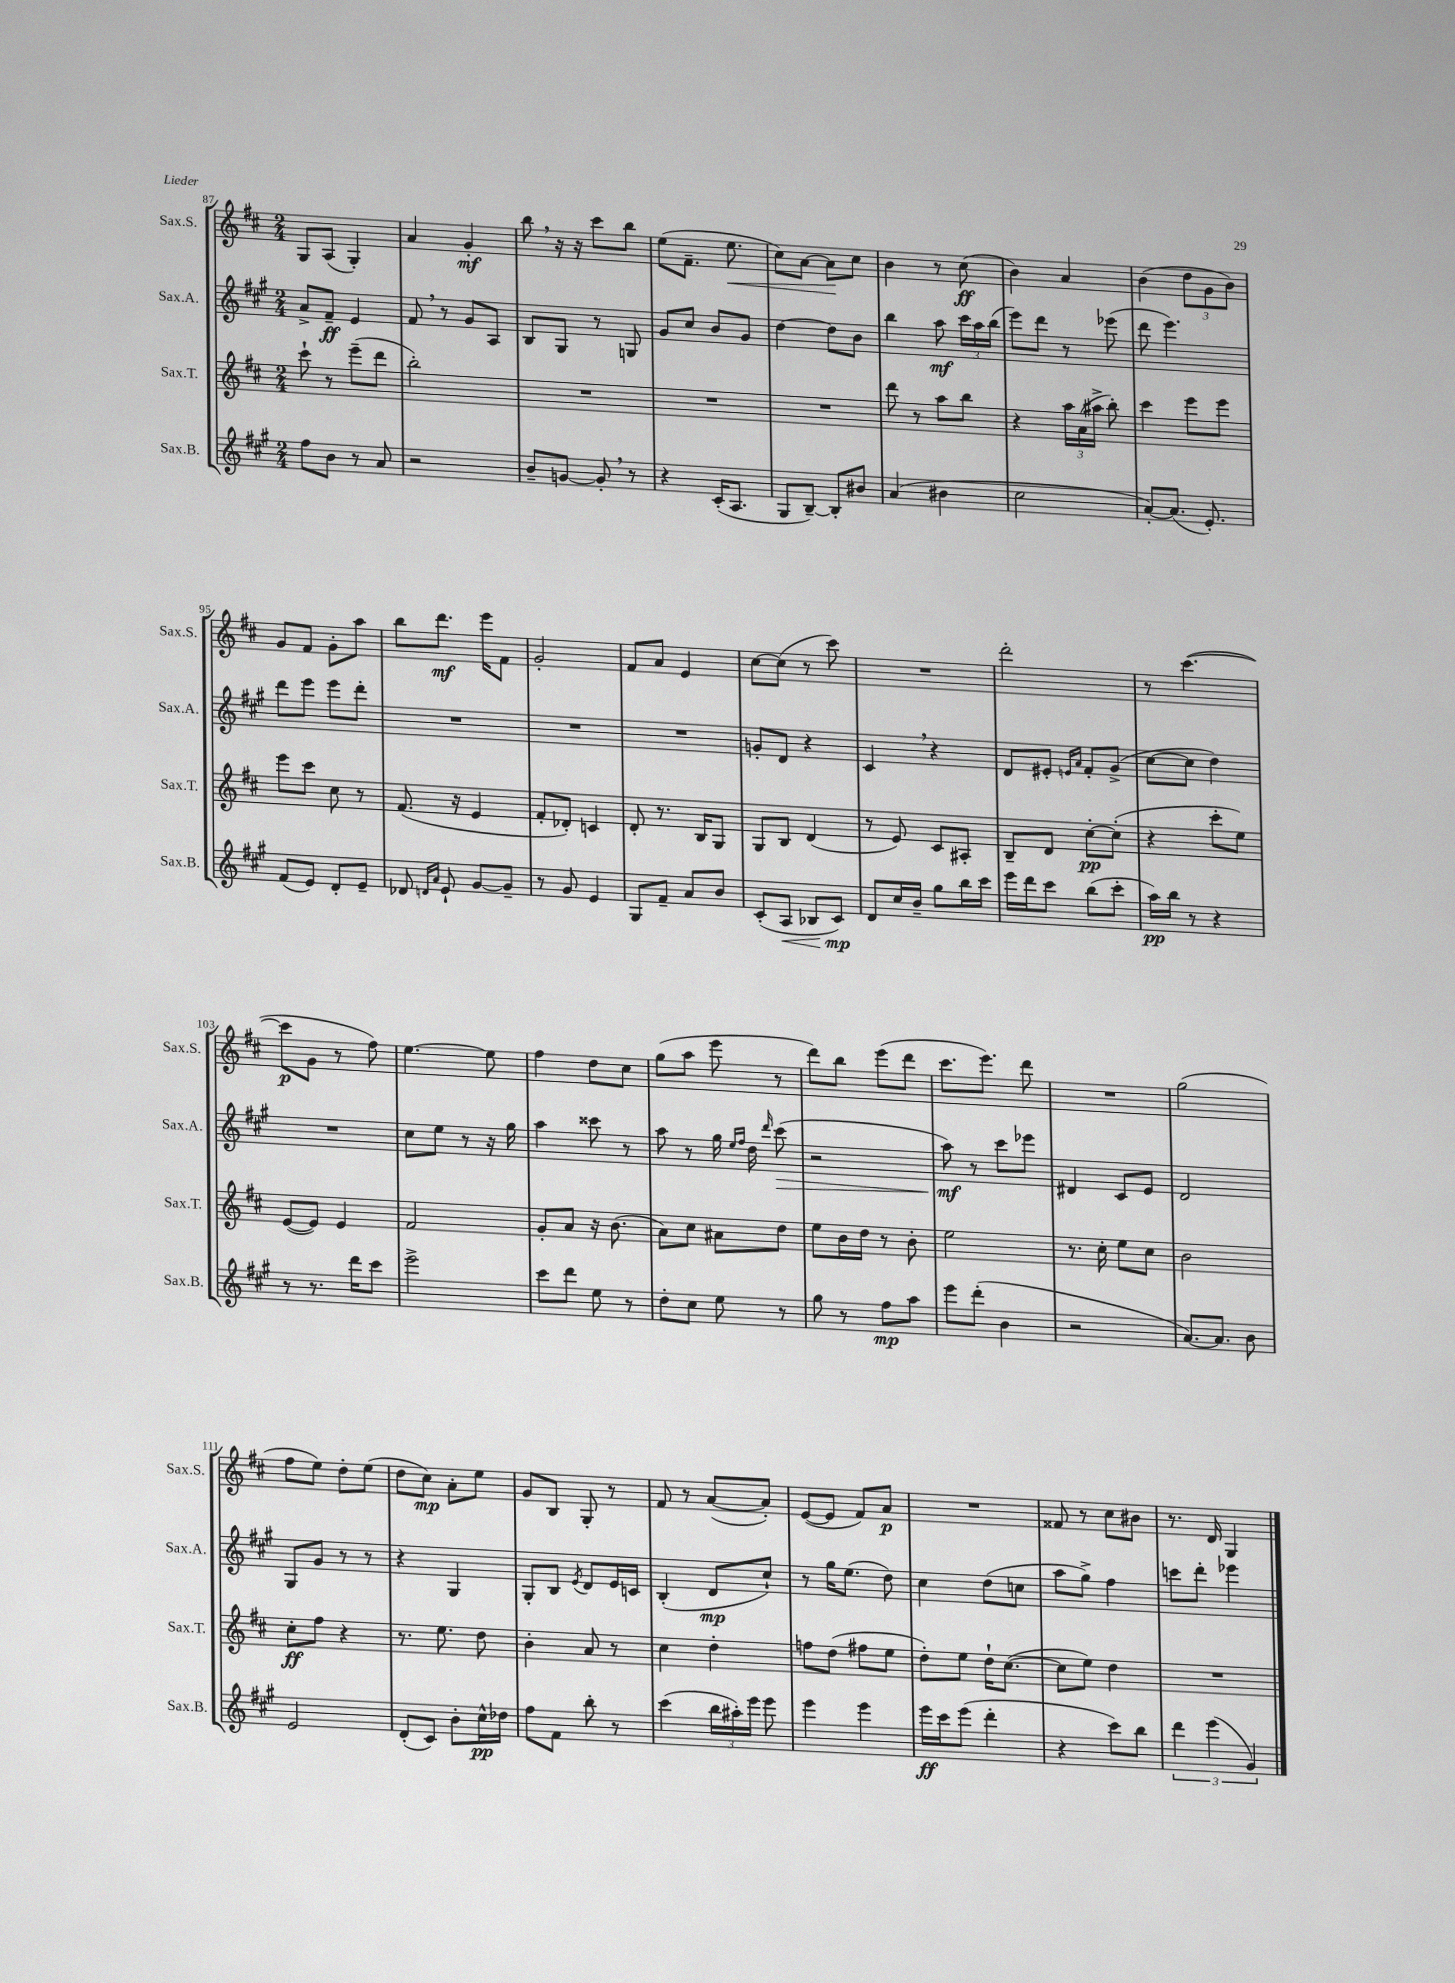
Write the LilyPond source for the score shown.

<<
\new StaffGroup <<
\new Staff = "s0" \with { instrumentName = "Sax.S." shortInstrumentName = "Sax.S." } {
    \clef treble \key d \major \numericTimeSignature \time 2/4
    \autoBeamOff g8[ a8]( g4-.) |
    a'4 g'4-.\mf |
    b''8 \breathe r16 r16 cis'''8[ b''8] |
    e''8[( fis'8.]-- e''8.\< |
    cis''8[) a'8]~ a'8[\! cis''8] |
    b'4 r8 cis''8\ff( |
    b'4) a'4 |
    b'4( \tuplet 3/2 { d''8[ g'8 b'8]) } |
    g'8[ fis'8] g'8[-. a''8] |
    b''8[ d'''8.]\mf e'''16[ fis'8] |
    g'2-. |
    fis'8[ a'8] e'4 |
    cis''8[~ cis''8]( r8 cis'''8) |
    R2 |
    d'''2-. |
    r8 cis'''4.~( |
    cis'''8[\p g'8] r8 fis''8) |
    e''4.~ e''8 |
    fis''4 d''8[ cis''8] |
    g''8[( a''8] e'''8 r8 |
    d'''8[) b''8] e'''8[( d'''8] |
    cis'''8.[ e'''8.]) d'''8 |
    R2 |
    g''2( |
    fis''8[ e''8]) d''8[-. e''8]( |
    d''8[ cis''8]\mp) a'8[-. e''8] |
    g'8[ b8] g8-. r8 |
    fis'8 r8 a'8[~( a'8]-.) |
    e'8[~( e'8] fis'8[) a'8]\p |
    R2 |
    fisis'8 r8 cis''8[ bis'8] |
    r8. d'16 g4 \bar "|." |
}
\new Staff = "s1" \with { instrumentName = "Sax.A." shortInstrumentName = "Sax.A." } {
    \clef treble \key a \major \numericTimeSignature \time 2/4
    \autoBeamOff a'8[-> fis'8]--\ff e'4 |
    fis'8 \breathe r8 gis'8[ a8] |
    b8[ gis8] r8 g8 |
    gis'8[ cis''8] b'8[ gis'8] |
    d''4~ d''8[ b'8] |
    b''4 a''8\mf \tuplet 3/2 { cis'''16[ a''16 b''16]( } |
    e'''8[) d'''8] r8 ees'''8( |
    d'''8 e'''4.) |
    d'''8[ e'''8] e'''8[ d'''8]-. |
    R2 |
    R2 |
    R2 |
    g'8[-. d'8] r4 |
    cis'4 \breathe r4 |
    d'8[ eis'8]-. \grace { e'16[ a'16] } fis'8[-. gis'8]->( |
    cis''8[~ cis''8] d''4) |
    R2 |
    cis''8[ e''8] r8 r16 gis''16 |
    a''4 cisis'''8 r8 |
    a''8 r8 gis''16 \grace { e''16[ fis''16] } d''16 \grace { d'''16 } cis'''8\>( |
    r2 |
    a''8\mf\!) r8 cis'''8[ ees'''8] |
    dis'4 cis'8[ e'8] |
    d'2 |
    gis8[ gis'8] r8 r8 |
    r4 gis4 |
    gis8[-. b8] \acciaccatura { e'8 } d'8[ e'16 c'16] |
    b4-.( d'8[\mp cis''8]-!) |
    r8 gis''16[ e''8.]( d''8) |
    cis''4 d''8[( c''8] |
    a''8[ gis''8]->) fis''4 |
    c'''8[ d'''8]-. ees'''4 \bar "|." |
}
\new Staff = "s2" \with { instrumentName = "Sax.T." shortInstrumentName = "Sax.T." } {
    \clef treble \key d \major \numericTimeSignature \time 2/4
    \autoBeamOff cis'''8-! r8 e'''8[--( d'''8] |
    b''2-.) |
    R2 |
    R2 |
    R2 |
    d'''8 r8 a''8[ b''8] |
    r4 \tuplet 3/2 { a''16[ a'16( ais''16]-> } b''8-.) |
    cis'''4 e'''8[ e'''8] |
    e'''8[ cis'''8] cis''8 r8 |
    fis'8.( r16 e'4 |
    fis'8[-. des'8]-.) c'4 |
    d'8-. r8. b16[ g8] |
    g8[ b8] d'4( |
    r8 e'8) cis'8[ ais8]-. |
    b8[-- d'8] cis''8[~-.\pp cis''8]-.( |
    r4 cis'''8[-. e''8]) |
    e'8[~( e'8]) e'4 |
    fis'2 |
    g'8[-. a'8] r16 b'8.( |
    a'8[) cis''8] ais'8[ d''8] |
    e''8[ b'16 d''16] r8 b'8-. |
    e''2 |
    r8. cis''16-. e''8[ cis''8] |
    b'2 |
    cis''8[-.\ff fis''8] r4 |
    r8. e''8. d''8 |
    b'4-. a'8 r8 |
    cis''4 d''4-. |
    f''8[ d''8]( fis''8[ e''8] |
    d''8[-.) e''8] d''16[-! cis''8.]~( |
    cis''8[ e''8]) d''4 |
    R2 \bar "|." |
}
\new Staff = "s3" \with { instrumentName = "Sax.B." shortInstrumentName = "Sax.B." } {
    \clef treble \key a \major \numericTimeSignature \time 2/4
    \autoBeamOff fis''8[ b'8] r8 a'8 |
    r2 |
    b'8[-- g'8]~ g'8-. \breathe r8 |
    r4 cis'16[-.( a8.] |
    gis8[ b8]~--) b8[-. bis'8] |
    a'4( bis'4 |
    cis''2 |
    a'8[~-.) a'8.]( e'8.-.) |
    fis'8[( e'8]) d'8[-. e'8]-- |
    des'8 \grace { d'16[ a'16] } e'8-! gis'8[~ gis'8]-- |
    r8 gis'8 e'4 |
    gis8[ fis'8]-- a'8[ b'8] |
    cis'8[-.( a8]\< bes8[ cis'8]\mp\!) |
    d'8[ cis''16 b'16]-- gis''8[ b''16 cis'''16] |
    e'''16[ d'''16 cis'''8] b''8[( cis'''8]-. |
    a''16[\pp) b''16] r8 r4 |
    r8 r8. d'''16[ cis'''8] |
    e'''2-> |
    cis'''8[ d'''8] e''8 r8 |
    d''8[-. cis''8] e''8 r8 |
    gis''8 r8 fis''8[\mp a''8] |
    e'''8[ d'''8]-.( b'4 |
    r2 |
    a'8.[~) a'8.] b'8 |
    e'2 |
    d'8[-.( cis'8]) b'8[-. cis''16-^\pp des''16] |
    fis''8[ fis'8] b''8-. r8 |
    cis'''4( \tuplet 3/2 { b''16[ ais''16-.) e'''16] } e'''8 |
    e'''4 e'''4 |
    e'''16[\ff cis'''16 e'''8]( d'''4-. |
    r4 cis'''8[) b''8] |
    \tuplet 3/2 { d'''4 e'''4( gis'4) } \bar "|." |
}
>>
>>
\layout { \context { \Score currentBarNumber = #87 } }
